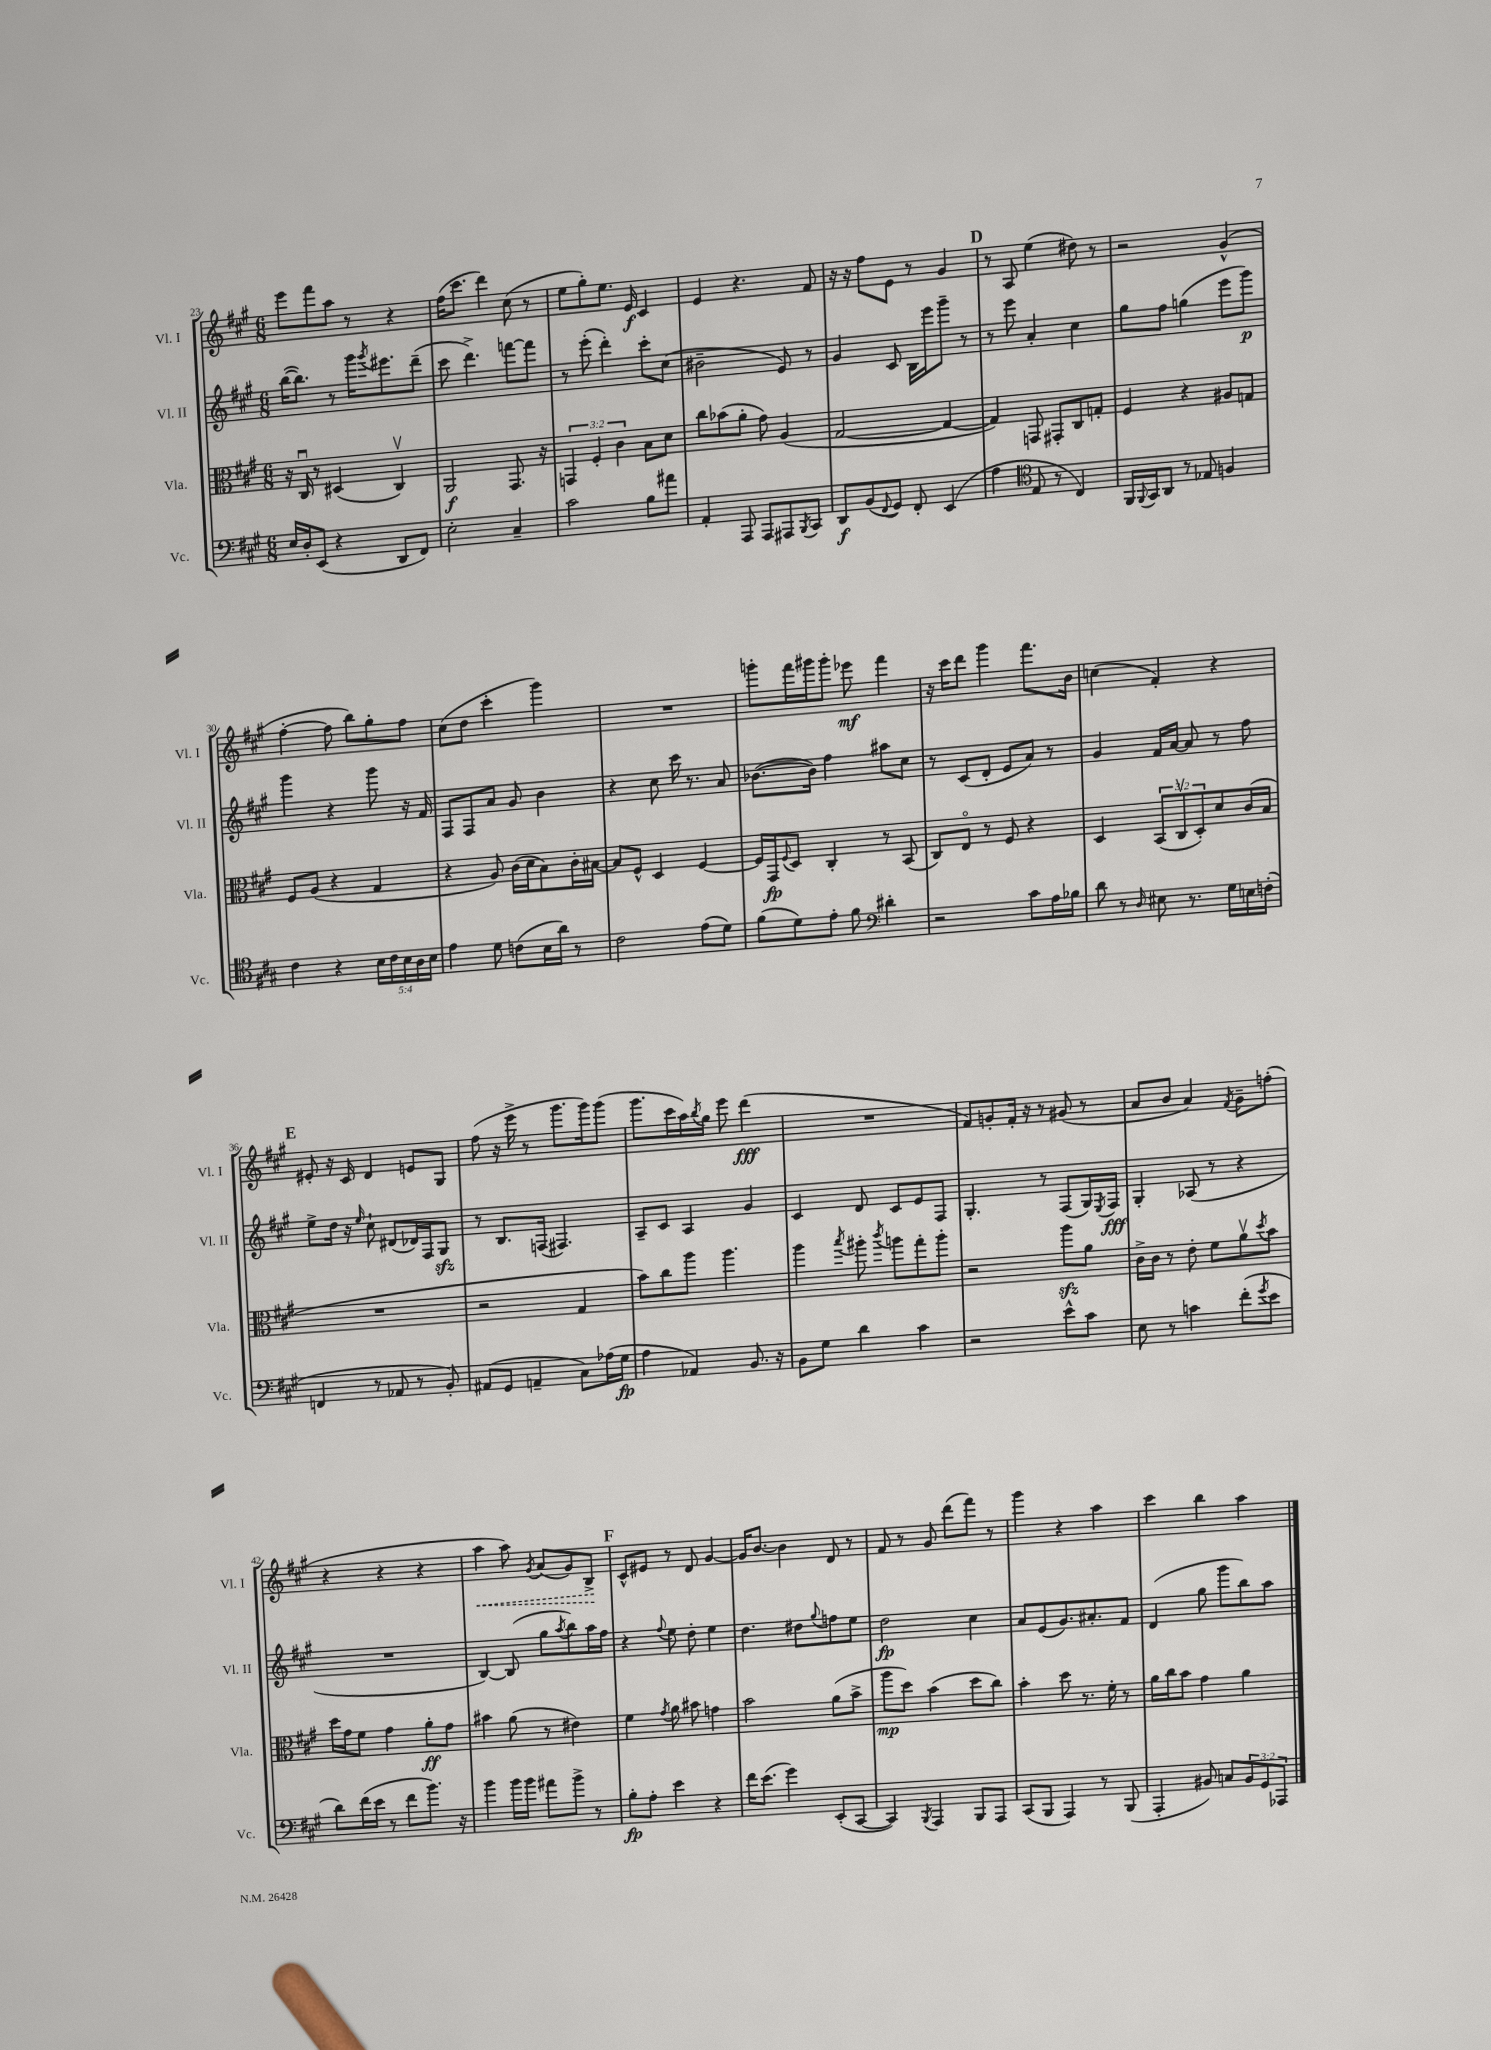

**kern	**dynam	**kern	**dynam	**kern	**dynam	**kern	**dynam
*part4	*part4	*part3	*part3	*part2	*part2	*part1	*part1
*staff4	*staff4	*staff3	*staff3	*staff2	*staff2	*staff1	*staff1
*I"Vc.	*	*I"Vla.	*	*I"Vl. II	*	*I"Vl. I	*
*I'Vc.	*	*I'Vla.	*	*I'Vl. II	*	*I'Vl. I	*
*clefF4	*	*clefC3	*	*clefG2	*	*clefG2	*
*k[f#c#g#]	*	*k[f#c#g#]	*	*k[f#c#g#]	*	*k[f#c#g#]	*
*M6/8	*	*M6/8	*	*M6/8	*	*M6/8	*
=23	=23	=23	=23	=23	=23	=23	=23
16E/LL	.	16r	.	([16bb\KL	.	8eee\L	.
16D'/J	.	16C#u/	.	8.bb\J])	.	.	.
(8EE/J	.	8r	.	.	.	8fff#\	.
4r	.	(4D#X/	.	8r	.	8aa\J	.
.	.	.	.	16ggg#\KL	.	8r	.
.	.	.	.	8qggg#/	.	.	.
.	.	.	.	8.eee#X\	.	.	.
8DD/L	.	4C#v/)	.	.	.	4r	.
8FF#/J)	.	.	.	(8ddd~\J	.	.	.
=24	=24	=24	=24	=24	=24	=24	=24
2E'\	.	2AA/	f	8ccc#\	.	(16ff#\KL	.
.	.	.	.	.	.	8.ccc#\J	.
.	.	.	.	4.ddd^\)	.	.	.
.	.	.	.	.	.	4ddd\)	.
4C#~/	.	8.GG#/	.	[8fffn\L	.	(8cc#\	.
.	.	.	.	8fff\J]	.	8r	.
.	.	16r	.	.	.	.	.
=25	=25	=25	=25	=25	=25	=25	=25
2c#\	.	6GGn/	.	8r	.	8ee\L	.
.	.	.	.	(8eee'\	.	8gg#'\)	.
.	.	6F#'/	.	.	.	.	.
.	.	.	.	4ddd'\)	.	8.ee\J	.
.	.	6c#\	.	.	.	.	.
.	.	.	.	.	.	16e/	f
8B\L	.	8B\L	.	8ccc#'\L	.	4c#/	.
8a#X\J	.	8d\J	.	(8cc#\J	.	.	.
=26	=26	=26	=26	=26	=26	=26	=26
4AA'/	.	8cc#\L	.	2b#X~\	.	4e/	.
.	.	(8b-X\	.	.	.	.	.
8AAA/	.	8a'\J	.	.	.	4.r	.
8AAA/L	.	8g#\)	.	.	.	.	.
8AAA#X/	.	(4A/	.	8e/)	.	.	.
8qBBB/	.	.	.	.	.	.	.
8CC#/J	.	.	.	8r	.	8f#/	.
=27	=27	=27	=27	=27	=27	=27	=27
8DD/L	f	[2G#/	.	4g#/	.	16r	.
.	.	.	.	.	.	16r	.
(8BB/	.	.	.	.	.	8ff#\L	.
8qqFF#/	.	.	.	.	.	.	.
8GG#/J)	.	.	.	8c#/	.	8e\J	.
8FF#'/	.	.	.	16B\LL	.	8r	.
.	.	.	.	16eee\J	.	.	.
(4EE/	.	4G#/_	.	8ggg#~\J	.	4g#/	.
.	.	.	.	8r	.	.	.
!!LO:REH:place=s1:t=D
=28	=28	=28	=28	=28	=28	=28	=28
4A\	.	4G#/])	.	8r	.	8r	.
.	.	.	.	8eee\	.	8A/	.
*clefC4	*	*	*	*	*	*	*
8E/	.	8GGn/	.	4a'/	.	(4ee\	.
8r	.	8GG#X'/L	.	.	.	.	.
4C#/)	.	8C#/	.	4cc#\	.	8dd#X\)	.
.	.	8Gn'/J	.	.	.	8r	.
=29	=29	=29	=29	=29	=29	=29	=29
16FF#/LL	.	4F#/	.	8gg#\L	.	2r	.
8qqFF#/	.	.	.	.	.	.	.
16GG#/J	.	.	.	.	.	.	.
8AA/J	.	.	.	8ff#\J	.	.	.
8r	.	4r	.	(4ggn\	.	.	.
8E-X/	.	.	.	.	.	.	.
4Fn/	.	8A#X/L	.	8eee\L	.	(4g#^^/	.
.	.	8Gn/J	.	8ggg#\J)	p	.	.
!!LO:LB:g=z
=30	=30	=30	=30	=30	=30	=30	=30
4c#\	.	8F#/L	.	4ggg#\	.	[4ff#'\	.
.	.	(8A/J	.	.	.	.	.
4r	.	4r	.	4r	.	8ff#\]	.
.	.	.	.	.	.	8bb\L)	.
20B\LL	.	4G#/	.	8ggg#\	.	8gg#'\	.
20c#\	.	.	.	.	.	.	.
20B\	.	.	.	.	.	.	.
.	.	.	.	16r	.	8ff#\J	.
20A\	.	.	.	.	.	.	.
.	.	.	.	16f#/	.	.	.
20B\JJ	.	.	.	.	.	.	.
=31	=31	=31	=31	=31	=31	=31	=31
4e\	.	4r	.	8F#/L	.	(8cc#\L	.
.	.	.	.	8F#/	.	8dd\J	.
8d\	.	8A/)	.	8a/J	.	4ccc#'\	.
(8cn\L	.	(16c#\LL	.	8g#/	.	.	.
.	.	16d\J	.	.	.	.	.
16B\L	.	8B\)	.	4b\	.	4ggg#\)	.
16a\JJ)	.	.	.	.	.	.	.
8r	.	16c#'\L	.	.	.	.	.
.	.	[16B#X\JJ	.	.	.	.	.
=32	=32	=32	=32	=32	=32	=32	=32
2c#\	.	8B#/L]	.	4r	.	2.r	.
.	.	8F#^^/J	.	.	.	.	.
.	.	4D/	.	8cc#\	.	.	.
.	.	.	.	16ccc#\	.	.	.
.	.	.	.	8.r	.	.	.
(8e\L	.	[4F#/	.	.	.	.	.
8d\J)	.	.	.	8a/	.	.	.
=33	=33	=33	=33	=33	=33	=33	=33
(8f#\L	.	16F#/LL]	.	([8.b-X\L	.	8gggn'\L	.
.	.	16GG#/J	fp	.	.	.	.
.	.	8qqF#/	.	.	.	.	.
8d\)	.	8D/J	.	.	.	16fff#\L	.
.	.	.	.	16b-\Jk])	.	16ggg#X\J	.
8e'\J	.	4C#'/	.	4ff#\	.	8ggg#'\J	.
8f#\	.	.	.	.	.	8eee-X\	mf
*clefF4	*	*	*	*	*	*	*
4d#X'\	.	8r	.	8aa#X\L	.	4fff#\	.
.	.	(8BB/	.	8cc#\J	.	.	.
=34	=34	=34	=34	=34	=34	=34	=34
2r	.	8C#/L)	.	8r	.	16r	.
.	.	.	.	.	.	16ccc#\KL	.
.	.	8E/J	.	(8c#/L	.	8ddd\J	.
.	.	8r	.	8d'/J	.	4ggg#\	.
.	.	8F#/	.	8e/L	.	.	.
8c#\L	.	4r	.	8a/J)	.	8.fff#\L	.
16A\L	.	.	.	8r	.	.	.
16B-X\JJ	.	.	.	.	.	16b\Jk	.
=35	=35	=35	=35	=35	=35	=35	=35
8d\	.	4D/	.	4g#/	.	(4ccn\	.
8r	.	.	.	.	.	.	.
16qqD/	.	.	.	.	.	.	.
8E#X\	.	(12BB/L	.	16f#/LL	.	4f#'/)	.
.	.	.	.	[16a/JJ	.	.	.
.	.	12C#v/	.	.	.	.	.
8.r	.	.	.	8a/]	.	.	.
.	.	12D'/)	.	.	.	.	.
.	.	8d/	.	8r	.	4r	.
16G#\LL	.	.	.	.	.	.	.
16En\	.	(16c#/L	.	8ff#\	.	.	.
(16Fn'\JJ	.	16B/JJ	.	.	.	.	.
!!LO:LB:g=z
!!LO:REH:place=s1:t=E
=36	=36	=36	=36	=36	=36	=36	=36
4FFn/	.	2.r	.	8ee^\L	.	8e#X'/	.
.	.	.	.	16dd\Jk	.	16r	.
.	.	.	.	16r	.	16c#/	.
.	.	.	.	16qqee/	.	.	.
8r	.	.	.	8cc#`\	.	4d/	.
8AA-X/	.	.	.	(8d#X/L	.	.	.
8r	.	.	.	16d-X/L)	.	8en/L	.
.	.	.	.	16F#/J	.	.	.
8BB'/)	.	.	.	8G#zz/J	.	8G#/J	.
=37	=37	=37	=37	=37	=37	=37	=37
(8AA#X/L	.	2r	.	8r	.	(8ff#\	.
8GG#/J	.	.	.	8.B/L	.	16r	.
.	.	.	.	.	.	16eee^\	.
4AAn~/	.	.	.	.	.	8r	.
.	.	.	.	(16Fn/Jk	.	.	.
.	.	.	.	4.F#X/)	.	8.ggg#\L	.
8C#\L)	.	4G#/	.	.	.	.	.
.	.	.	.	.	.	16ggg#\k)	.
(16A-X\L	.	.	.	.	.	(8ggg#\J	.
16G#\JJ	fp	.	.	.	.	.	.
=38	=38	=38	=38	=38	=38	=38	=38
4A\	.	8b\L)	.	8A~/L	.	8.ggg#\L	.
.	.	8cc#\	.	8c#/J	.	.	.
.	.	.	.	.	.	16ccc#\L	.
4AA-X/)	.	8aa\J	.	4A/	.	16aa\)	.
.	.	.	.	.	.	8qbb/	.
.	.	.	.	.	.	16gg#\JJ	.
.	.	4.aa\	.	.	.	8eee\	.
8.BB/	.	.	.	4g#/	.	(4ddd\	fff
16r	.	.	.	.	.	.	.
=39	=39	=39	=39	=39	=39	=39	=39
8BB\L	.	4aa\	.	4c#/	.	2.r	.
8G#\J	.	.	.	.	.	.	.
.	.	8qbb/	.	.	.	.	.
4d\	.	8aa#X'\	.	8d/	.	.	.
.	.	8qccc#/	.	.	.	.	.
.	.	8aan\L	.	8c#/L	.	.	.
4c#\	.	8gg#'\	.	8e/	.	.	.
.	.	8aa'\J	.	8F#/J	.	.	.
=40	=40	=40	=40	=40	=40	=40	=40
2r	.	2r	.	4.G#'/	.	8f#/L)	.
.	.	.	.	.	.	8gn'/	.
.	.	.	.	.	.	16f#'/Jk	.
.	.	.	.	.	.	16r	.
.	.	.	.	8r	.	8r	.
8e^^\L	.	8aazz\L	.	(8F#/L	.	(8g#X/	.
8c#\J	.	8a\J	.	16G#/L)	.	8r	.
.	.	.	.	8qE/	.	.	.
.	.	.	.	16F#/JJ	fff	.	.
=41	=41	=41	=41	=41	=41	=41	=41
8E\	.	16c#^\LL	.	4G#'/	.	8a/L	.
.	.	16c#\JJ	.	.	.	.	.
8r	.	8r	.	.	.	8b/J	.
4cn\	.	8e'\	.	(8A-X/	.	4a/)	.
.	.	8f#\L	.	8r	.	.	.
.	.	.	.	.	.	8qf#/	.
(8f#'\L	.	8av\	.	4r	.	8g#~\L	.
8qg#/	.	8qdd/	.	.	.	.	.
8e\J	.	8b\J	.	.	.	(8ffn'\J	.
!!LO:LB:g=z
=42	=42	=42	=42	=42	=42	=42	=42
8d\L)	.	16dd\LL	.	2.r	.	4r	.
.	.	16g#\J	.	.	.	.	.
(16f#\L	.	8f#\J	.	.	.	.	.
16e\JJ	.	.	.	.	.	.	.
8r	.	4g#\	.	.	.	4r	.
8f#\L	.	.	.	.	.	.	.
8.b\J)	.	8a'\L	ff	.	.	4r	.
.	.	8g#\J	.	.	.	.	.
16r	.	.	.	.	.	.	.
=43	=43	=43	=43	=43	=43	=43	=43
!	!	!	!	!	!	!	!LO:HP:b
4b\	.	4b#X\	.	[4B/)	.	4aa\	<
16b\LL	.	(8a\	.	(8B/]	.	8aa\)	.
16b\JJ	.	.	.	.	.	.	.
.	.	.	.	.	.	8qg#/	.
8a#X\L	.	8r	.	8gg#\L	.	(8a/L	.
.	.	.	.	8qaa/	.	.	.
8b^\J	.	4e#X\)	.	8bb\)	.	8g#/)	.
8r	.	.	.	16aa\L	.	8B^/J	.
.	.	.	.	16ff#\JJ	.	.	.
.	.	.	.	.	.	.	[
!!LO:REH:place=s1:t=F
=44	=44	=44	=44	=44	=44	=44	=44
8B'\L	fp	4f#\	.	4r	.	8c#^^/L	.
8A'\J	.	.	.	.	.	8e#X/J	.
.	.	8qg#/	.	8qqff#/	.	.	.
4e\	.	8a\	.	8ee\	.	8r	.
.	.	8b#X\	.	8dd'\	.	8d/	.
4r	.	4gn\	.	4ee\	.	[4g#/	.
=45	=45	=45	=45	=45	=45	=45	=45
16f#\KL	.	2b\	.	4.dd\	.	16g#/KL]	.
(8.e\J	.	.	.	.	.	[8.b/J	.
4g#\)	.	.	.	.	.	4b\]	.
.	.	.	.	8dd#X\L	.	.	.
.	.	.	.	8qqgg#/	.	.	.
(8EE'/L	.	(8a\L	.	8ffn\	.	8d/	.
[8CC#/J	.	8b^\J	.	8ee\J	.	8r	.
=46	=46	=46	=46	=46	=46	=46	=46
4CC#/])	.	8aa\L	mp	2dd\	fp	8f#/	.
.	.	8dd\J)	.	.	.	8r	.
8qBBB/	.	.	.	.	.	.	.
4AAA/	.	(4b\	.	.	.	8g#/	.
.	.	.	.	.	.	(8ddd\L	.
8BBB/L	.	8dd\L	.	4cc#\	.	8fff#\J)	.
8AAA/J	.	8cc#\J)	.	.	.	8r	.
=47	=47	=47	=47	=47	=47	=47	=47
(8CC#/L	.	4b'\	.	8a/L	.	4ggg#\	.
8BBB/J	.	.	.	(8e/	.	.	.
4AAA/)	.	8dd\	.	8.g#/)	.	4r	.
.	.	8.r	.	.	.	.	.
.	.	.	.	8.a#X'/	.	.	.
8r	.	.	.	.	.	4aa\	.
.	.	16f#'\	.	.	.	.	.
(8BBB/	.	8r	.	8f#/J	.	.	.
=48	=48	=48	=48	=48	=48	=48	=48
4AAA'/	.	16a\LL	.	(4d/	.	4ccc#\	.
.	.	16cc#\J	.	.	.	.	.
.	.	8b\J	.	.	.	.	.
8BB#X/)	.	4g#\	.	8gg#\	.	4bb\	.
8Cn/L	.	.	.	8ggg#\L	.	.	.
12BB#/	.	4a\	.	8bb\)	.	4aa\	.
12GG#/	.	.	.	.	.	.	.
.	.	.	.	8aa\J	.	.	.
12AAA-X/J	.	.	.	.	.	.	.
==	==	==	==	==	==	==	==
*-	*-	*-	*-	*-	*-	*-	*-
